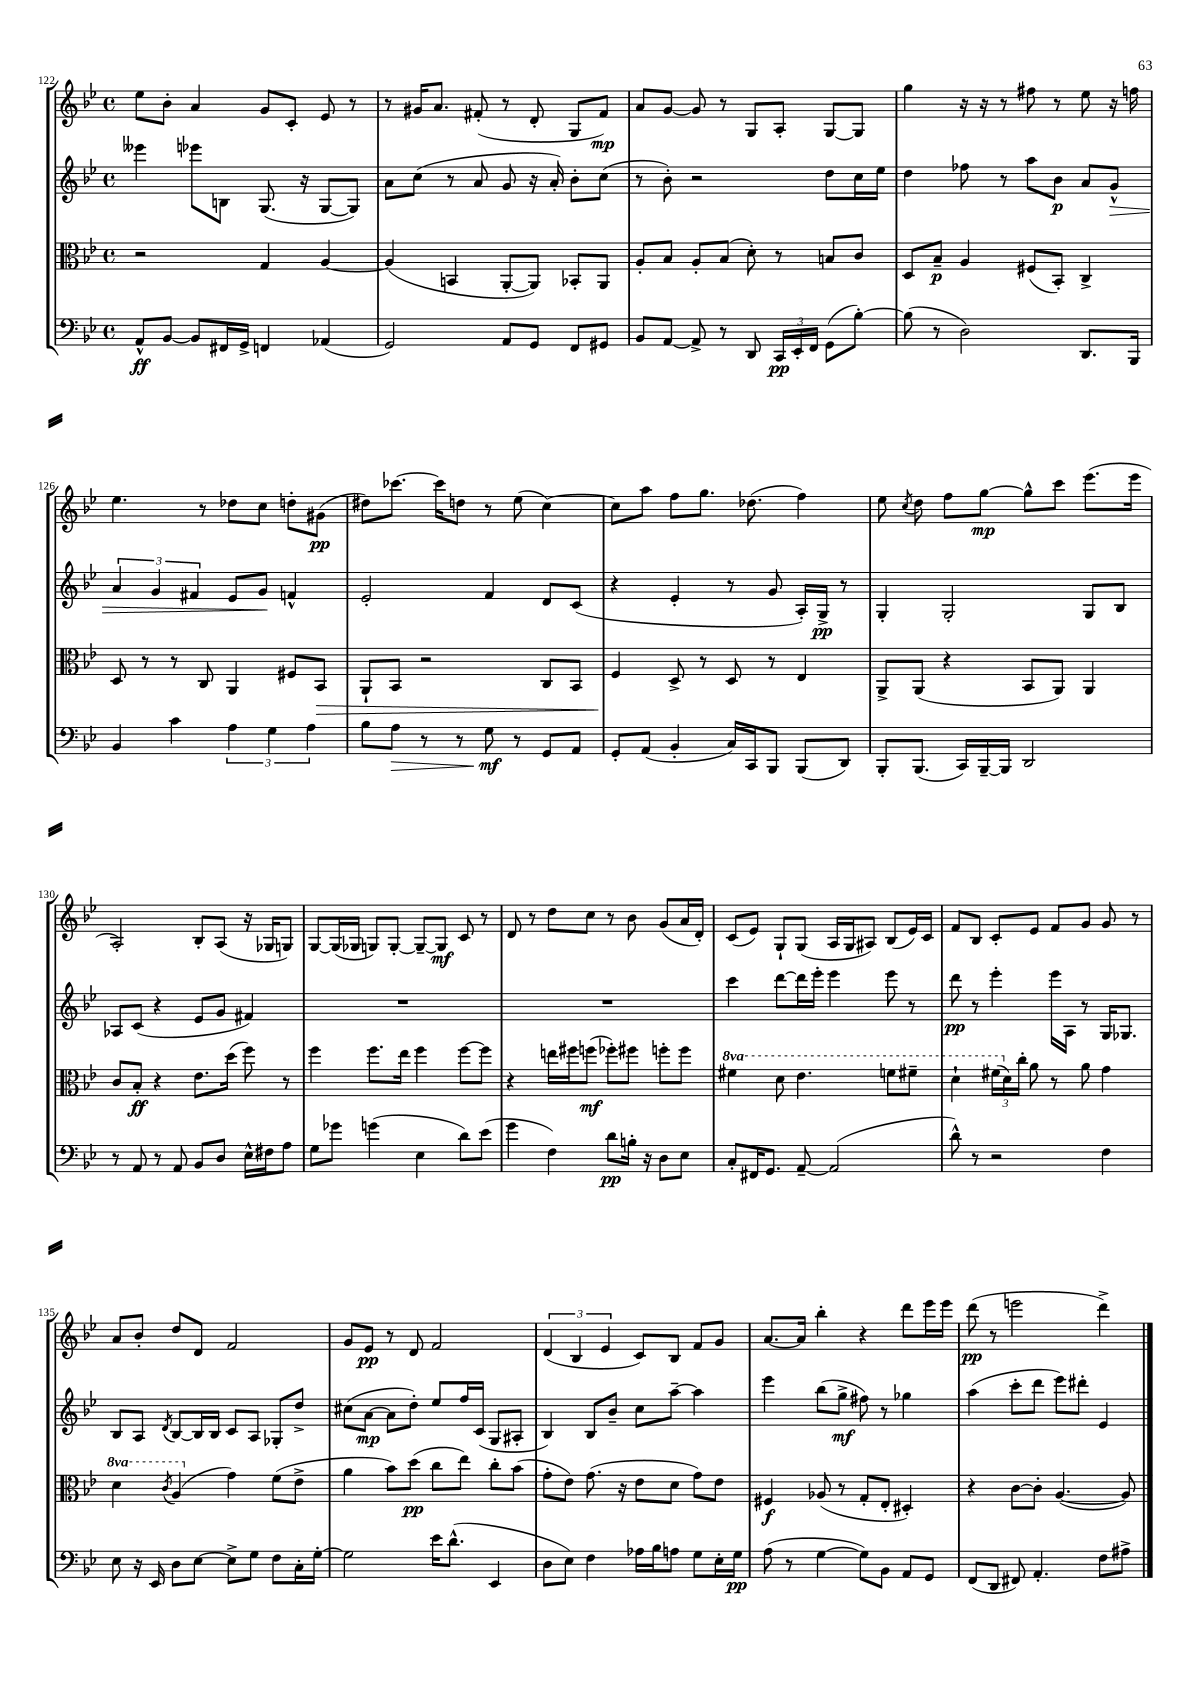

**kern	**kern	**kern	**kern
*staff4	*staff3	*staff2	*staff1
*clefF4	*clefC3	*clefG2	*clefG2
*k[b-e-]	*k[b-e-]	*k[b-e-]	*k[b-e-]
*M4/4	*M4/4	*M4/4	*M4/4
*met(c)	*met(c)	*met(c)	*met(c)
8AA^^	2r	4eee--	8ee-
[8BB-	.	.	8b-'
8BB-]	.	8eee-	4a
16FF#	.	8B	.
16GG^	.	.	.
4FF	4G	(8.G	8g
.	.	.	8c'
.	.	16r	.
(4AA-	[4A	[8G	8e-
.	.	8G])	8r
=	=	=	=
2GG)	(4A]	8a	8r
.	.	(8cc	16g#
.	.	.	8.a
.	4BB	8r	.
.	.	8a	(8f#'
8AA	[8AA'	8g	8r
8GG	8AA])	16r	8d'
.	.	16a')	.
8FF	8BB-'	8b-'	8G
8GG#	8AA	(8cc	8f#)
=	=	=	=
8BB-	8A'	8r	8a
[8AA	8B-	8b-')	[8g
8AA^]	8A'	2r	8g]
8r	(8B-	.	8r
8DD	8d')	.	8G
24CC	8r	.	8A'
24EE-'	.	.	.
24FF	.	.	.
(8GG	8B	8dd	[8G
[8B-')	8c	16cc	8G]
.	.	16ee-	.
=	=	=	=
(8B-]	8D	4dd	4gg
8r	8B-~	.	.
2D)	4A	8ff-	16r
.	.	.	16r
.	.	8r	8r
.	(8F#	8aa	8ff#
.	8BB-')	8b-	8r
8.DD	4C^	8a	8ee-
.	.	8g^^	16r
16BBB-	.	.	16ff
=	=	=	=
4BB-	8D	6a	4.ee-
.	8r	.	.
.	.	6g	.
4c	8r	.	.
.	.	6f#	.
.	8C	.	8r
6A	4AA	8e-	8dd-
.	.	8g	8cc
6G	.	.	.
.	8F#	4f^^	8dd'
6A	.	.	.
.	8BB-	.	(8g#
=	=	=	=
8B-	8AA`	2e-'	8dd#)
8A	8BB-	.	[8.ccc-
8r	2r	.	.
.	.	.	16ccc-]
8r	.	.	8dd
8G	.	4f	8r
8r	.	.	(8ee-
8GG	8C	8d	[4cc)
8AA	8BB-	(8c	.
=	=	=	=
8GG'	4F	4r	8cc]
(8AA	.	.	8aa
4BB-'	8D^	4e-'	8ff
.	8r	.	8.gg
16C)	8D	8r	.
16CC	.	.	(8.dd-
8BBB-	8r	8g	.
(8BBB-	4E-	16A')	4ff)
.	.	16G^	.
8DD)	.	8r	.
=	=	=	=
8BBB-'	8AA^	4G'	8ee-
.	.	.	8qcc
(8.BBB-	(8AA	.	8dd
.	4r	2G'	8ff
16CC)	.	.	.
[16BBB-~	.	.	[8gg
16BBB-]	.	.	.
2DD	8BB-	.	8gg^^]
.	8AA)	.	8ccc
.	4AA	8G	(8.eee-
.	.	8B-	.
.	.	.	16eee-
=	=	=	=
8r	8c	8A-	2A')
8AA	8B-'	(8c	.
8r	4r	4r	.
8AA	.	.	.
8BB-	8.e-	8e-	8B-'
8D	.	8g	(8A
.	(16dd	.	.
16E-^^	8ff)	4f#)	16r
16F#	.	.	16G-
8A	8r	.	8G)
=	=	=	=
8G	4ff	1r	[8G
8g-	.	.	(16G]
.	.	.	16G-
(4g	8.ff	.	8G)
.	.	.	[8G'
.	16ee-	.	.
4E-	4ff	.	8G~_
.	.	.	8G]
8d)	[8ff	.	8c
(8e-	8ff]	.	8r
=	=	=	=
4g	4r	1r	8d
.	.	.	8r
4F)	16ee	.	8dd
.	16ff#	.	.
.	(8ff	.	8cc
8d	8ff-')	.	8r
16B'	8ff#	.	8b-
16r	.	.	.
8D	8ff'	.	(8g
8E-	8ff	.	16a
.	.	.	16d')
=	=	=	=
8C'	4ff#	4ccc	(8c
16FF#	.	.	8e-)
8.GG	.	.	.
.	8dd	[8ddd	8G`
[8AA~	4.ee-	16ddd]	(8G
.	.	16eee-'	.
(2AA]	.	4eee-	16A
.	.	.	16G
.	.	.	8A#)
.	8ff	8eee-	(8B-
.	8ff#~	8r	16e-)
.	.	.	16c
=	=	=	=
8d^^)	4dd`	8ddd	8f
8r	.	8r	8B-
2r	(24ff#	4eee-'	8c'
.	24d)	.	.
.	24cc'	.	.
.	8a	.	8e-
.	8r	16eee-	8f
.	.	16A	.
.	8a	8r	8g
4F	4g	16G	8g
.	.	8.G-	.
.	.	.	8r
=	=	=	=
8E-	4dd	8B-	8a
16r	.	8A	8b-'
16EE-	.	.	.
.	8qcc	8qd	.
8D	(4a	[8B-	8dd
[8E-	.	16B-]	8d
.	.	16B-	.
8E-^]	4g)	8c	2f
8G	.	8A	.
8F	(8f	8G-'	.
16C'	8e-^	8dd^	.
[16G'	.	.	.
=	=	=	=
2G]	4a	(8cc#	8g
.	.	[8a	8e-
.	8b-)	8a]	8r
.	(8dd	8dd')	8d
16e-	8cc	8ee-	2f
(8.d^^	.	.	.
.	8ee-)	16ff	.
.	.	(16c	.
4EE-	8cc'	8G	.
.	(8b-	8A#'	.
=	=	=	=
8D	8g'	4B-)	(6d
8E-)	8e-)	.	.
.	.	.	6B-
4F	(8.g	8B-	.
.	.	.	6e-
.	.	8b-~	.
.	16r	.	.
16A-	8e-	8cc	8c)
16B-	.	.	.
8A	8d	[8aa~	8B-
8G	8g)	4aa]	8f
16E-'	8e-	.	8g
16G	.	.	.
=	=	=	=
(8A	4F#	4eee-	[8.a
8r	.	.	.
.	.	.	16a]
[4G	(8A-	(8bb-	4bb-'
.	8r	8gg^	.
8G])	8G'	8ff#)	4r
8BB-	8E-'	8r	.
8AA	4D#')	4gg-	8ddd
8GG	.	.	16eee-
.	.	.	16eee-
=	=	=	=
(8FF	4r	(4aa	(8ddd
8DD	.	.	8r
8FF#)	[8c	8ccc'	2eee
4.AA'	8c']	8ddd	.
.	([4.A	8eee-)	.
.	.	8ddd#'	.
8F	.	4e-	4ddd^)
8A#^	8A])	.	.
==	==	==	==
*-	*-	*-	*-
